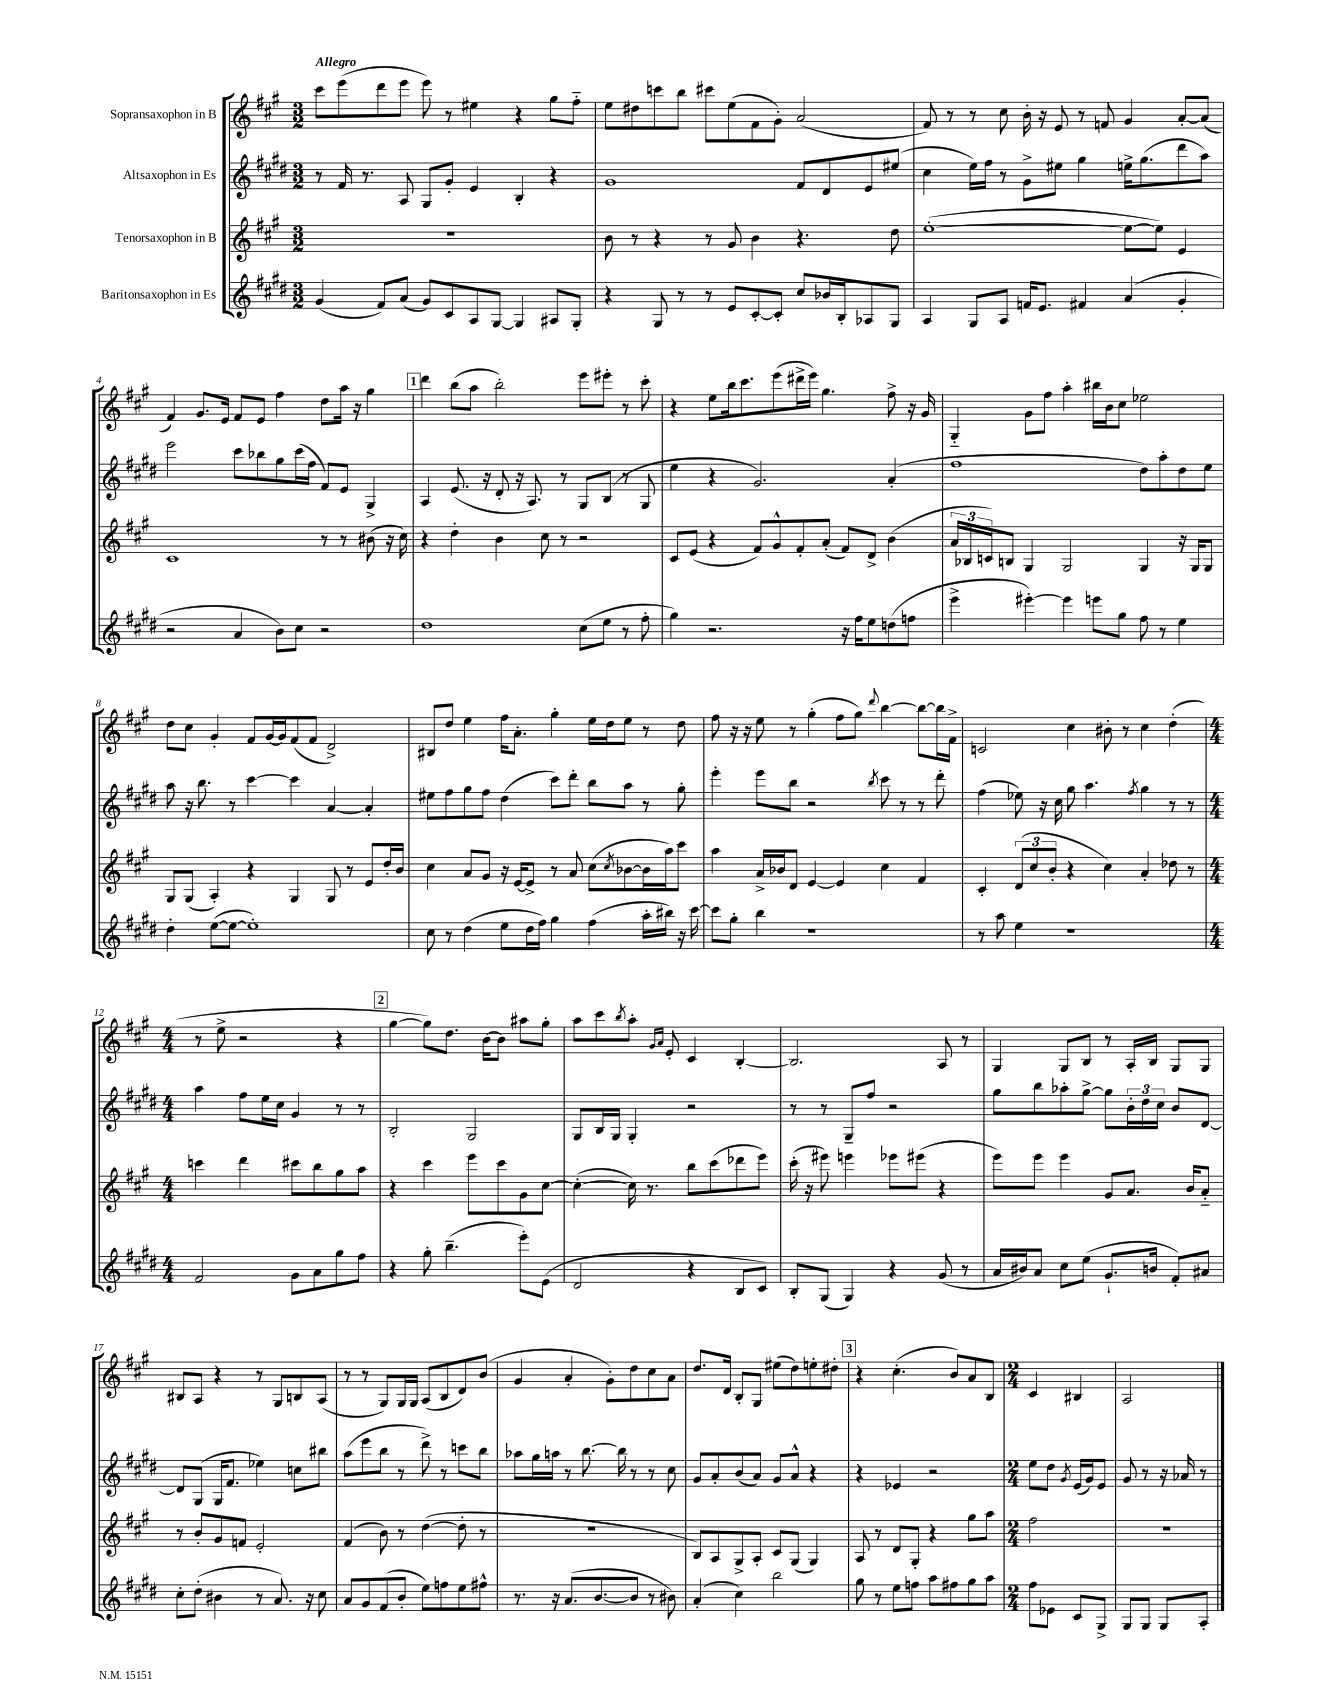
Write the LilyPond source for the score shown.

<<
\new StaffGroup <<
\new Staff = "s0" \with { instrumentName = "Sopransaxophon in B" } {
    \clef treble \key a \major \numericTimeSignature \time 3/2 \tempo "Allegro"
    cis'''8 e'''8( d'''8 e'''8 e'''8) r8 eis''4 r4 gis''8 fis''8-_ |
    e''8 dis''8 c'''8 b''8 cis'''8 e''8( fis'8 gis'8-.) a'2( |
    fis'8) r8 r8 cis''8 b'16-. r16 e'8 r8 f'8 gis'4 a'8~-. a'8( |
    fis'4) gis'8. e'16 fis'8 e'8 fis''4 d''8 a''16 r16 gis''4 |
    \mark \markup { \box "1" } d'''4 b''8( a''8 b''2-.) e'''8 eis'''8-. r8 cis'''8-. |
    r4 e''8 b''16 cis'''8. e'''8( dis'''16-> e'''16) gis''4. fis''8-> r16 gis'16 |
    gis4-_ gis'8 fis''8 a''4-. bis''16 b'16 cis''8 ees''2 |
    d''8 cis''8 gis'4-. fis'8 gis'16~ gis'16 fis'8( fis'8 d'2->) |
    bis8 d''8 e''4 fis''16 a'8.-. gis''4-. e''16 d''16 e''8 r8 d''8 |
    fis''8 r16 r16 e''8 r8 gis''4-.( fis''8 gis''8) \appoggiatura { d'''8 } b''4~ b''8~ b''16 fis'16-> |
    c'2 cis''4 bis'8-. r8 cis''4 d''4-.( |
    \numericTimeSignature \time 4/4 r8 e''8-> r2 r4 |
    \mark \markup { \box "2" } gis''4~ gis''8) d''8. b'16~ b'8 ais''8 gis''8-. |
    a''8 cis'''8 \acciaccatura { b''8 } a''8-. \grace { gis'16 a'16 } e'8-. cis'4 b4~-. |
    b2. a8 r8 |
    gis4 gis8 b8 r8 a16-. b16 gis8 gis8 |
    bis8 a8 r4 r8 gis8 b8 a8( |
    r8 r8 gis8) gis16 gis16 a8( b8 d'8) b'8( |
    gis'4 a'4-. gis'8-.) d''8 cis''8 a'8 |
    d''8. d'16 b8-. gis8 eis''8( d''8) e''8-. dis''8-. |
    \mark \markup { \box "3" } r4 cis''4.-.( b'8) a'8 b8 |
    \numericTimeSignature \time 2/4 cis'4 bis4 |
    a2 \bar "|." |
}
\new Staff = "s1" \with { instrumentName = "Altsaxophon in Es" } {
    \clef treble \key e \major \numericTimeSignature \time 3/2
    r8 fis'16 r8. a8 gis8 gis'8-. e'4 b4-. r4 |
    gis'1 fis'8 dis'8 e'8 eis''8( |
    cis''4 e''16) fis''16 r8 gis'8-> eis''8 gis''4 e''16-> gis''8.( dis'''8 a''8) |
    e'''2 cis'''8 bes''8 gis''8 cis'''16( fis''16 fis'8) e'8 gis4-> |
    \mark \markup { \box "1" } a4 e'8.( r16 dis'8-. r16 a8.) r8 gis8 b8( r8 gis8 |
    e''4 r4 gis'2.) a'4-.( |
    fis''1 dis''8) a''8-. dis''8 e''8 |
    a''8 r16 b''8. r8 cis'''4~ cis'''4 a'4~ a'4-. |
    eis''8 fis''8 gis''8 fis''8 dis''4( cis'''8) dis'''8-. b''8 a''8 r8 gis''8-. |
    e'''4-. e'''8 b''8 r2 \acciaccatura { b''8 } cis'''8 r8 r8 dis'''8-. |
    fis''4( ees''8) r16 cis''16 gis''8 a''4. \acciaccatura { fis''8 } gis''4 r8 r8 |
    \numericTimeSignature \time 4/4 a''4 fis''8 e''16 cis''16 gis'4 r8 r8 |
    \mark \markup { \box "2" } b2-. gis2 |
    gis8 b16 gis16 gis4-. r2 |
    r8 r8 gis8-- fis''8 r2 |
    gis''8 b''8 aes''8-. gis''8~-> gis''8 \tuplet 3/2 { b'16-. dis''16 cis''16 } b'8 dis'8~ |
    dis'8 gis8( gis16 fis'8. ees''4) c''8 bis''8 |
    a''8( e'''8 b''8 r8 dis'''8->) r8 c'''8 b''8 |
    aes''8 gis''16 a''16 r8 b''8.~ b''16 r8 r8 cis''8 |
    gis'8 a'8-. b'8( a'8) gis'8 a'8-^ r4 |
    \mark \markup { \box "3" } r4 ees'4 r2 |
    \numericTimeSignature \time 2/4 e''8 dis''8 \acciaccatura { gis'8 } e'16( gis'16) e'8 |
    gis'8 r8 r16 aes'16 r8 \bar "|." |
}
\new Staff = "s2" \with { instrumentName = "Tenorsaxophon in B" } {
    \clef treble \key a \major \numericTimeSignature \time 3/2
    R1. |
    b'8 r8 r4 r8 gis'8 b'4 r4. d''8 |
    e''1~-.( e''8~ e''8) e'4 |
    cis'1 r8 r8 bis'8( r16 cis''16) |
    \mark \markup { \box "1" } r4 d''4-. b'4 cis''8 r8 r2 |
    cis'8 e'8( r4 fis'8) gis'8-^ fis'8-. a'8-.( fis'8) d'8-> b'4( |
    \tuplet 3/2 { a'16 bes16 c'16) } b8 gis4 gis2 gis4 r16 gis16 gis8 |
    gis8 gis8( a4-.) r4 gis4 gis8 r8 e'8 d''16-. b'16 |
    cis''4 a'8 gis'8 r16 e'16~ e'8-> r8 a'8 cis''8( \acciaccatura { cis''8 } bes'8~ bes'16 a''16) cis'''8 |
    a''4 a'16-> bes'16 d'8 e'4~ e'4 cis''4 fis'4 |
    cis'4-. \tuplet 3/2 { d'8( cis''8 b'8-. } r4 cis''4) a'4-. des''8 r8 |
    \numericTimeSignature \time 4/4 c'''4 d'''4 cis'''8 b''8 gis''8 a''8 |
    \mark \markup { \box "2" } r4 cis'''4 e'''8 cis'''8 gis'8 cis''8~ |
    cis''4~-.( cis''16) r8. b''8 cis'''8( des'''8 e'''8) |
    cis'''16-.( r16 eis'''8) e'''4 ees'''8 eis'''8( r4 |
    e'''8) e'''8 e'''4 gis'8 a'8. b'16 a'8-_ |
    r8 b'8-. gis'8 f'8 e'2-. |
    fis'4( b'8) r8 d''4~( d''8-. r8 |
    r1 |
    b8) a8 gis8-> a8-. cis'8 gis8( gis4) |
    \mark \markup { \box "3" } a8 r8 d'8 gis8-. r4 gis''8 a''8 |
    \numericTimeSignature \time 2/4 fis''2 |
    R2 \bar "|." |
}
\new Staff = "s3" \with { instrumentName = "Baritonsaxophon in Es" } {
    \clef treble \key e \major \numericTimeSignature \time 3/2
    gis'4( fis'8) a'8( gis'8) cis'8 a8 gis8~ gis4 ais8 gis8-. |
    r4 gis8 r8 r8 e'8 cis'8~-. cis'8-. cis''8 bes'16 b16-. aes8 gis8 |
    a4 gis8 a8 f'16 e'8. fis'4 a'4( gis'4-. |
    r2 a'4 b'8) cis''8 r2 |
    \mark \markup { \box "1" } dis''1 cis''8( e''8 r8 fis''8-. |
    gis''4) r2. r16 fis''16 e''8 d''8( f''8 |
    e'''4-> eis'''4~-.) eis'''4 e'''8 gis''8 fis''8 r8 e''4 |
    dis''4-. e''8~( e''8~ e''1-.) |
    cis''8 r8 dis''4( e''8 dis''16 fis''16) gis''4 fis''4( a''16-. bis''16) r16 cis'''16~ |
    cis'''8 gis''8-. b''4 r1 |
    r8 a''8 e''4 r1 |
    \numericTimeSignature \time 4/4 fis'2 gis'8 a'8 gis''8 fis''8 |
    \mark \markup { \box "2" } r4 gis''8-. b''4.--( e'''8-.) e'8( |
    dis'2 r4 b8 cis'8) |
    b8-. gis8( gis4) r4 gis'8( r8 |
    a'16 bis'16) a'8 cis''8 e''8( gis'8.-! b'16 fis'8-.) ais'8 |
    cis''8-. dis''8-.( bis'4 r8 a'8.) r16 cis''8 |
    a'8 gis'8 fis'8( b'8-. e''8) f''8 e''8 fis''8-^ |
    r8. r16 a'8.( b'8.~ b'8 r8 bis'8) |
    a'4-.( cis''4) b''2 |
    \mark \markup { \box "3" } gis''8 r8 e''8 f''8 a''8 fis''8 gis''8 a''8 |
    \numericTimeSignature \time 2/4 fis''8 ees'8 cis'8 gis8-> |
    gis8 gis8 gis8 a8-. \bar "|." |
}
>>
>>
